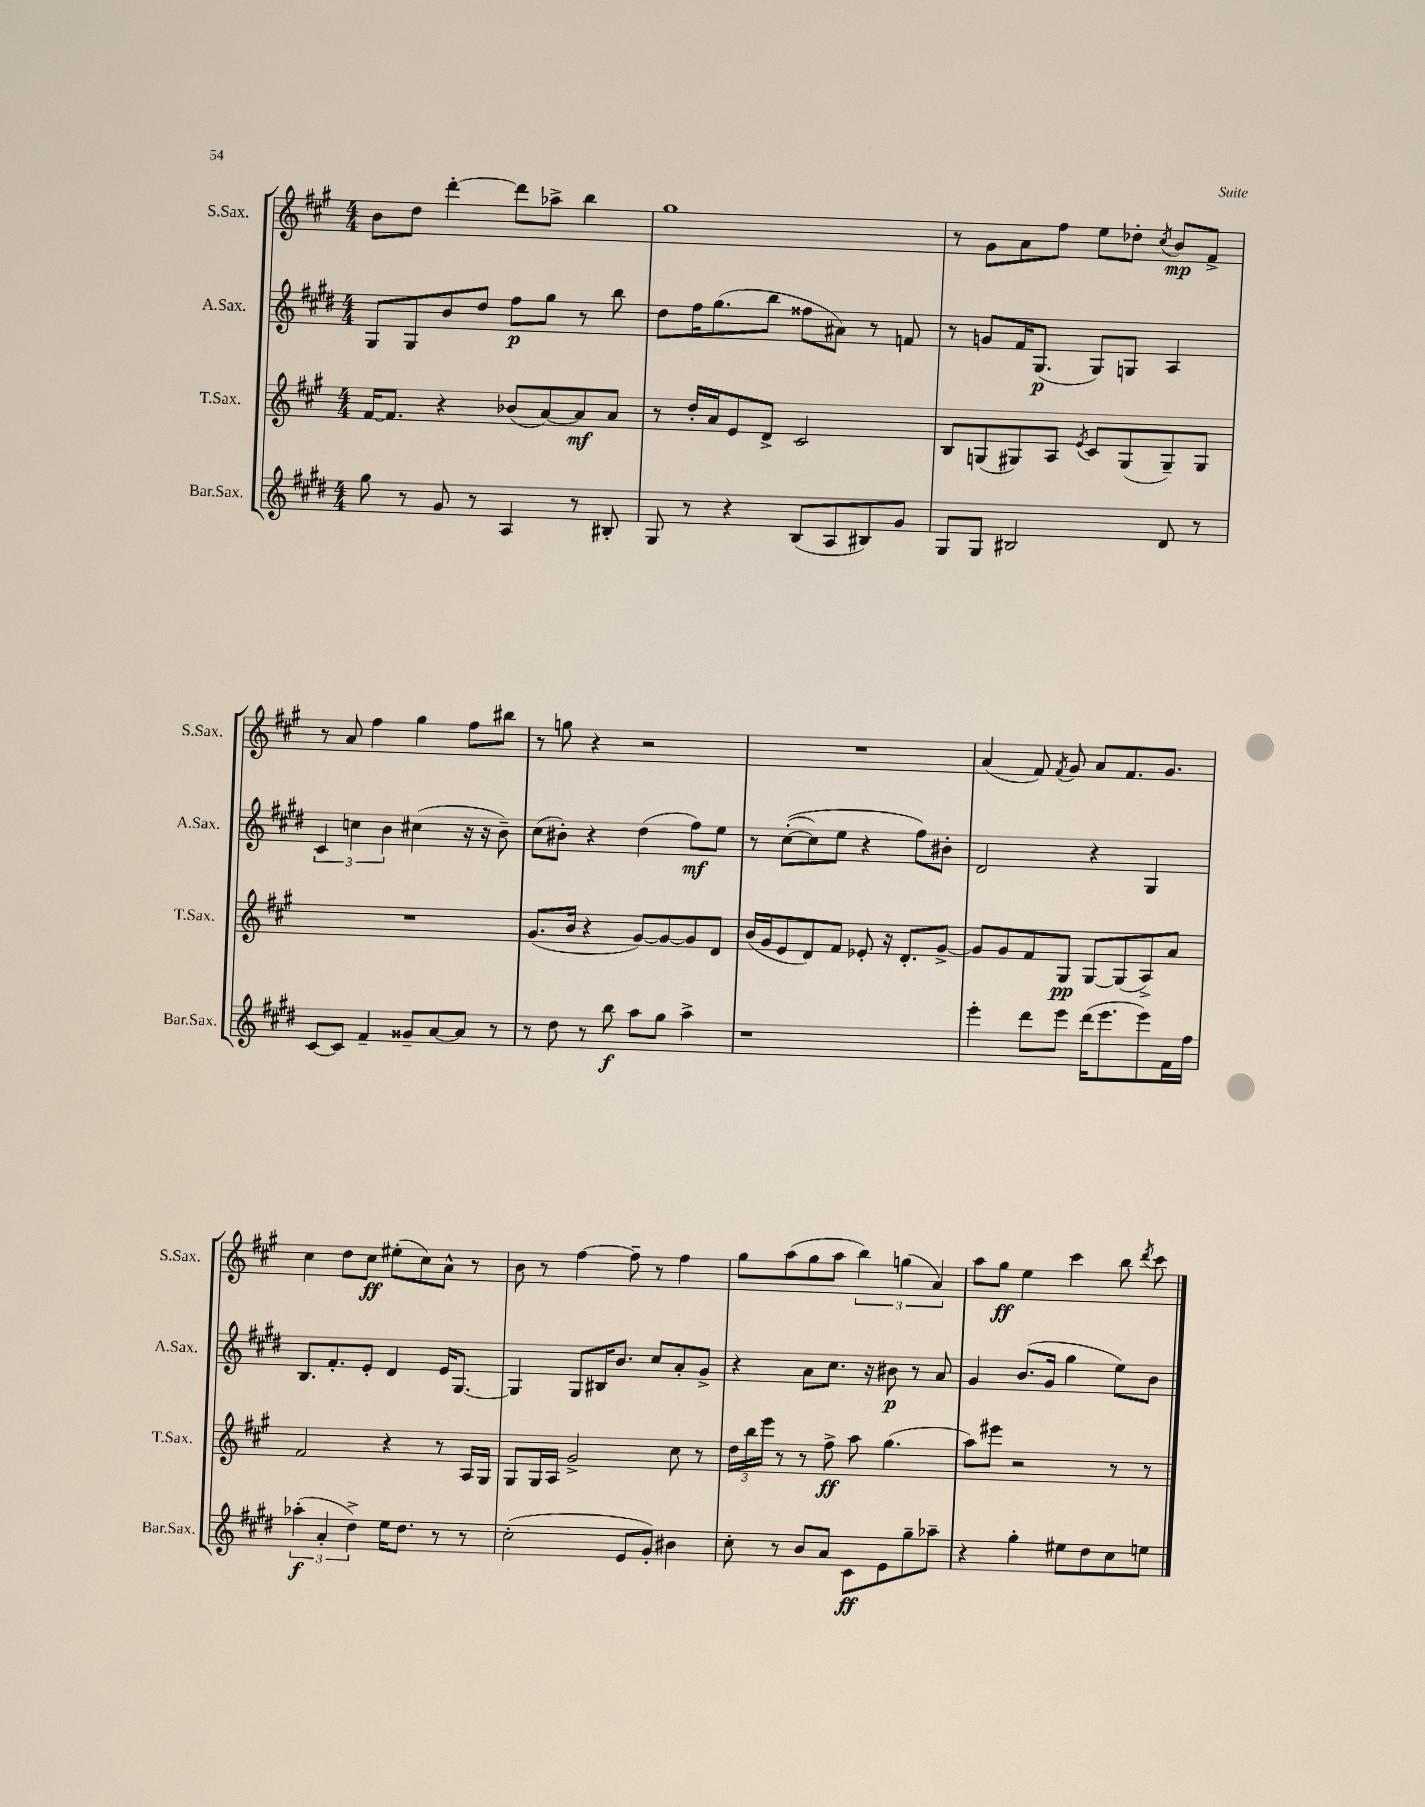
<<
\new StaffGroup <<
\new Staff = "s0" \with { instrumentName = "S.Sax." shortInstrumentName = "S.Sax." } {
    \clef treble \key a \major \numericTimeSignature \time 4/4
    \autoBeamOff b'8[ d''8] d'''4~-. d'''8[ aes''8]-> b''4 |
    gis''1 |
    r8 gis'8[ a'8 fis''8] e''8[ des''8]-. \acciaccatura { cis''8 } b'8[\mp fis'8]-> |
    r8 a'8 fis''4 gis''4 fis''8[ bis''8] |
    r8 g''8 r4 r2 |
    R1 |
    a'4( fis'8) \acciaccatura { fis'8 } gis'8 a'8[ fis'8. gis'8.] |
    cis''4 d''8[ cis''8]\ff eis''8[-.( cis''8) a'8]-^ r8 |
    b'8 r8 fis''4~ fis''8-- r8 fis''4 |
    gis''8[ a''8( gis''8 a''8] \tuplet 3/2 { b''4) g''4( a'4) } |
    a''8[ gis''8]\ff e''4 cis'''4 b''8 \acciaccatura { d'''8 } cis'''8 \bar "|." |
}
\new Staff = "s1" \with { instrumentName = "A.Sax." shortInstrumentName = "A.Sax." } {
    \clef treble \key e \major \numericTimeSignature \time 4/4
    \autoBeamOff gis8[ gis8 b'8 dis''8] fis''8[\p gis''8] r8 b''8 |
    dis''8[ fis''16 gis''8.( b''8] fisis''8[ ais'8]) r8 f'8 |
    r8 g'8[ fis'16 gis8.]\p( gis8[) g8] a4 |
    \tuplet 3/2 { cis'4 c''4 b'4 } cis''4( r16 r16 b'8--) |
    cis''8[( bis'8]-.) r4 dis''4( fis''8[\mf) e''8] |
    r8 cis''8[~-.(\( cis''8) e''8] r4 fis''8[\) bis'8]-. |
    dis'2 r4 gis4 |
    b8.[ fis'8.-. e'8]-. dis'4 e'16[ gis8.]~ |
    gis4 gis8[ bis16 b'8.] cis''8[ a'8-. gis'8]-> |
    r4 a'8[ cis''8.] r16 bis'8\p r8 a'8 |
    gis'4 b'8.[( gis'16] gis''4 e''8[) b'8] \bar "|." |
}
\new Staff = "s2" \with { instrumentName = "T.Sax." shortInstrumentName = "T.Sax." } {
    \clef treble \key a \major \numericTimeSignature \time 4/4
    \autoBeamOff fis'16[~ fis'8.] r4 bes'8[( a'8~) a'8\mf a'8] |
    r8 d''16[-. a'16 e'8 d'8]-> cis'2 |
    b8[ g8( gis8) a8] \acciaccatura { e'8 } cis'8[ gis8( gis8--) gis8] |
    R1 |
    gis'8.[( b'16] r4 gis'8[~) gis'8~ gis'8 d'8] |
    b'16[( gis'16 e'8 d'8) fis'8] ees'8-. r16 d'8.[-. gis'8]~-> |
    gis'8[ gis'8 fis'8 gis8]\pp gis8[~ gis8( a8->) a'8] |
    fis'2 r4 r8 a16[ gis16] |
    gis8[ gis16 a16] gis'2-> cis''8 r8 |
    \tuplet 3/2 { d''16[ b''16 e'''16] } r8 r8 fis''8->\ff a''8 gis''4.( |
    a''8[) eis'''8] r2 r8 r8 \bar "|." |
}
\new Staff = "s3" \with { instrumentName = "Bar.Sax." shortInstrumentName = "Bar.Sax." } {
    \clef treble \key e \major \numericTimeSignature \time 4/4
    \autoBeamOff gis''8 r8 gis'8 r8 a4 r8 bis8-. |
    gis8 r8 r4 b8[( a8 bis8) gis'8] |
    gis8[ gis8] bis2 dis'8 r8 |
    cis'8[~ cis'8] fis'4-- gisis'8[-- a'8~ a'8] r8 |
    r8 dis''8 r8 b''8\f a''8[ gis''8] a''4-> |
    r1 |
    e'''4-. dis'''8[ e'''8] dis'''16[( e'''8. e'''8) fis'16 fis''16] |
    \tuplet 3/2 { aes''4-.\f( a'4-. dis''4->) } e''16[ dis''8.] r8 r8 |
    cis''2-.( e'8[ gis'8]-.) bis'4 |
    cis''8-. r8 b'8[ a'8] cis'8[\ff e'8 gis''8-- aes''8]-- |
    r4 gis''4-. eis''8[ dis''8 cis''8 e''8] \bar "|." |
}
>>
>>
\layout { \context { \Score \remove "Bar_number_engraver" } }
